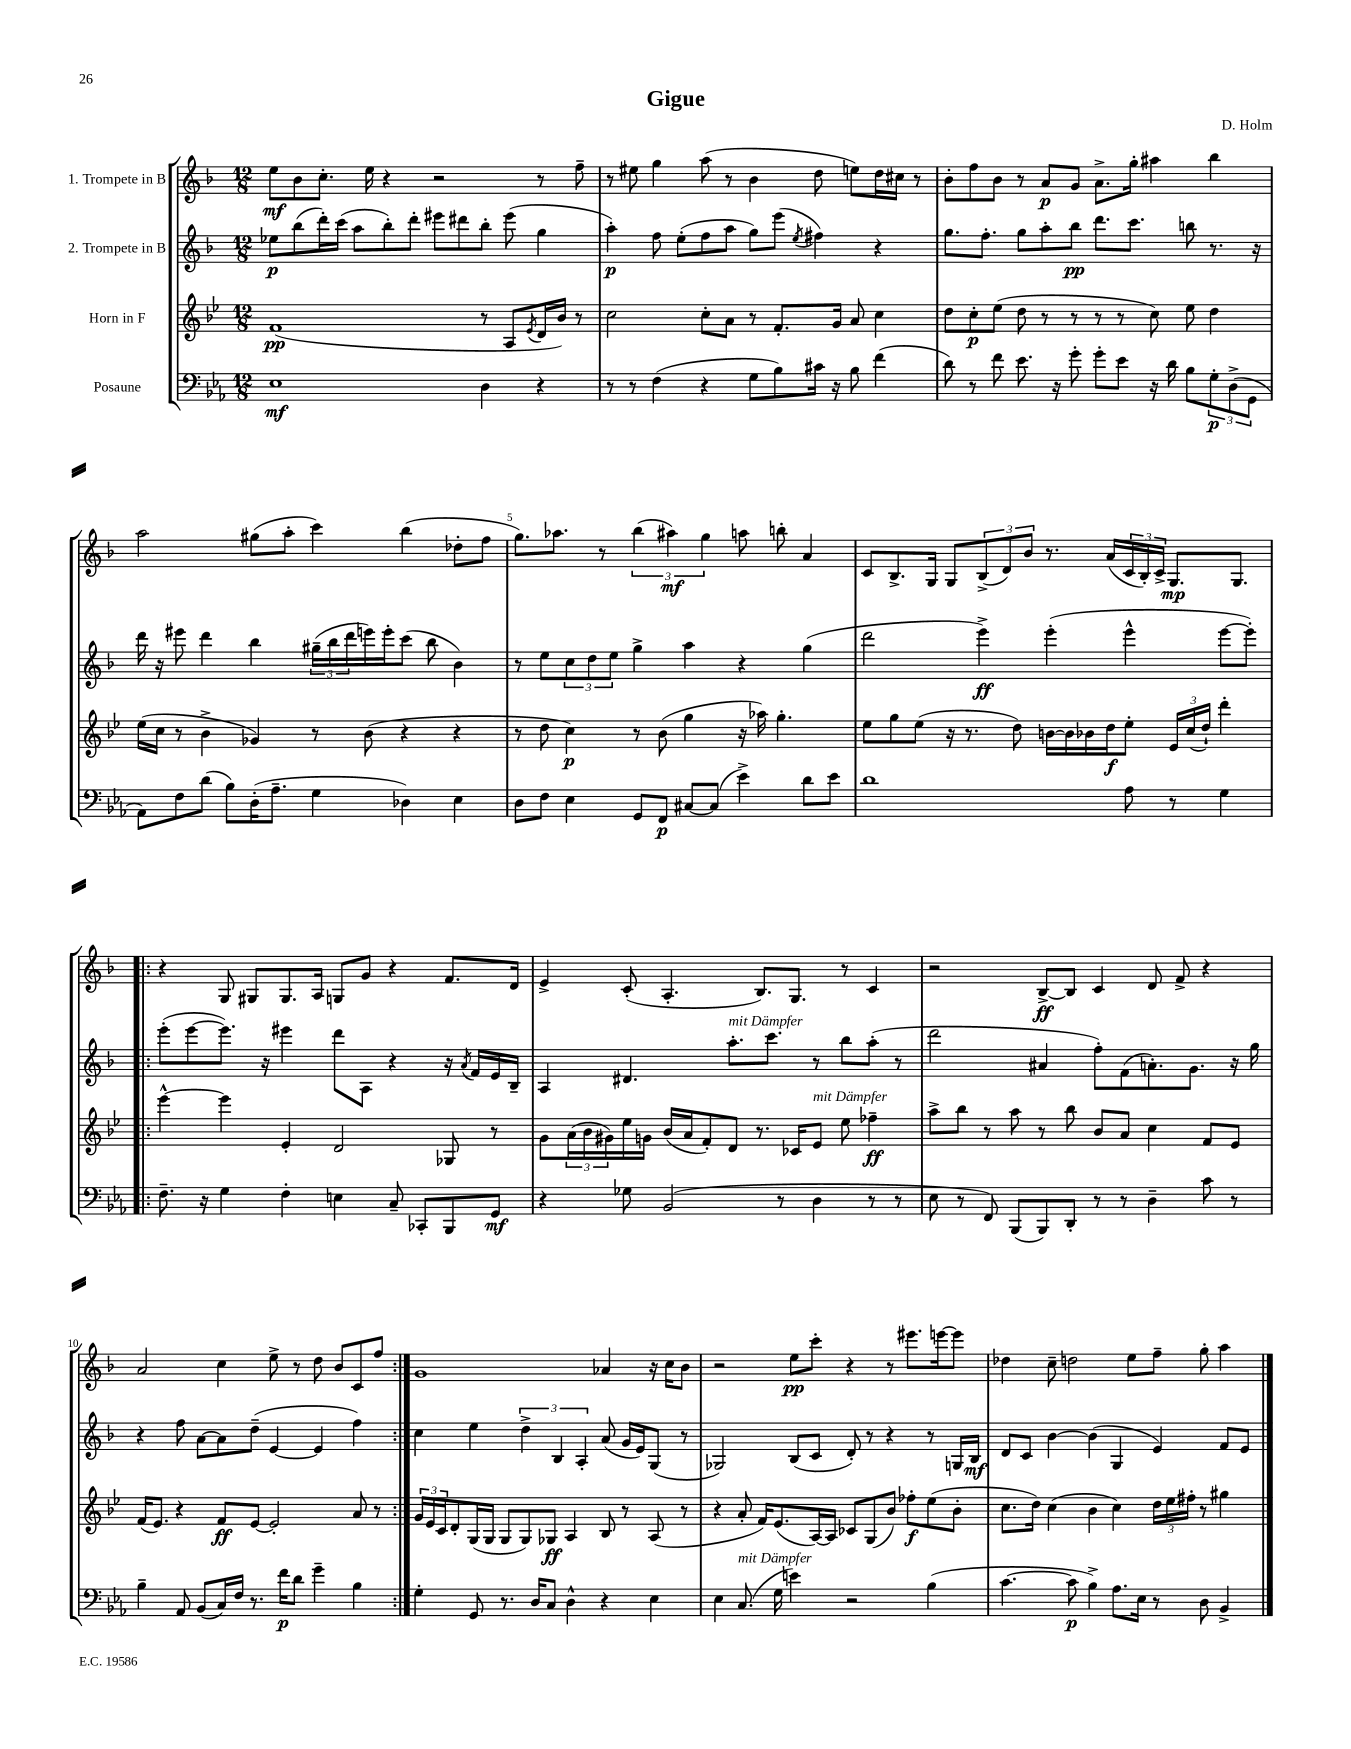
\header { title = "Gigue" composer = "D. Holm" }
<<
\new StaffGroup <<
\new Staff = "s0" \with { instrumentName = "1. Trompete in B" } {
    \clef treble \key f \major \numericTimeSignature \time 12/8
    e''8\mf bes'8 c''8.-. e''16 r4 r2 r8 f''8-- |
    r8 eis''8 g''4 a''8( r8 bes'4 d''8 e''8) d''16 cis''16 r8 |
    bes'8-. f''8 bes'8 r8 a'8\p g'8 a'8.-> g''16-. ais''4 bes''4 |
    a''2 gis''8( a''8-. c'''4) bes''4( des''8-. f''8 |
    g''8.) aes''8. r8 \tuplet 3/2 { bes''4( ais''4\mf) g''4 } a''8 b''8-. a'4 |
    c'8 bes8.-> g16 g8 \tuplet 3/2 { bes8->( d'8) bes'8 } r8. a'16( \tuplet 3/2 { c'16 bes16-.) c'16-> } g8.\mp g8. |
    \repeat volta 2 { r4 g8 gis8 gis8. a16 g8 g'8 r4 f'8. d'16 |
    e'4-> c'8-.( a4.-. bes8.) g8. r8 c'4 |
    r2 bes8~->\ff bes8 c'4 d'8 f'8-> r4 |
    a'2 c''4 e''8-> r8 d''8 bes'8 c'8 f''8 | }
    g'1 aes'4 r16 c''16 bes'8 |
    r2 e''8\pp c'''8-. r4 r8 eis'''8. e'''16~ e'''8 |
    des''4 c''8-- d''2 e''8 f''8-- g''8-. a''4 \bar "|." |
}
\new Staff = "s1" \with { instrumentName = "2. Trompete in B" } {
    \clef treble \key f \major \numericTimeSignature \time 12/8
    ees''8\p bes''8( d'''16-.) c'''16( a''8 bes''8-.) d'''8-. eis'''8 dis'''8 bes''8-. eis'''8( g''4 |
    a''4-.\p) f''8 e''8-.( f''8 a''8 g''8) e'''8( \acciaccatura { e''8 } fis''4) r4 |
    g''8. f''8.-. g''8 a''8-. bes''8\pp d'''8. c'''8. b''8 r8. r16 |
    d'''16 r16 eis'''8 d'''4 bes''4 \tuplet 3/2 { gis''16--( bes''16 d'''16 } e'''16) e'''16-. c'''8( bes''8 bes'4) |
    r8 e''8 \tuplet 3/2 { c''8 d''8 e''8 } g''4-> a''4 r4 g''4( |
    d'''2 e'''4->\ff) e'''4-.( e'''4-^ e'''8~ e'''8-.) |
    \repeat volta 2 { e'''8-.( e'''8~ e'''8.) r16 eis'''4 d'''8 a8 r4 r16 \acciaccatura { a'8 } f'16 e'16 bes16-- |
    a4 dis'4. a''8.-.^\markup { \italic "mit Dämpfer" } c'''8. r8 bes''8 a''8-.( r8 |
    d'''2 ais'4 f''8-.) f'8( a'8.-.) g'8. r16 g''16 |
    r4 f''8 a'8~ a'8 d''8--( e'4~ e'4 f''4) | }
    c''4 e''4 \tuplet 3/2 { d''4-> bes4 a4-. } a'8( g'16 e'16) g8( r8 |
    ges2) bes8( c'8 d'8-.) r8 r4 r8 g16 bes16\mf |
    d'8 c'8 bes'4~ bes'4( g4 e'4) f'8 e'8 \bar "|." |
}
\new Staff = "s2" \with { instrumentName = "Horn in F" } {
    \clef treble \key bes \major \numericTimeSignature \time 12/8
    f'1\pp( r8 a8 \acciaccatura { ees'8 } d'16 bes'16) r8 |
    c''2 c''8-. a'8 r8 f'8.-. g'16 a'8 c''4 |
    d''8 c''8-.\p ees''8( d''8 r8 r8 r8 r8 c''8) ees''8 d''4 |
    ees''16( c''16 r8 bes'4-> ges'4) r8 bes'8( r4 r4 |
    r8 d''8 c''4\p) r8 bes'8( g''4 r16 aes''16) g''4.-. |
    ees''8 g''8 ees''8( r16 r8. d''8) b'16~ b'16 bes'16 d''16\f ees''8-. \tuplet 3/2 { ees'16 c''16( d''16-!) } d'''4-. |
    \repeat volta 2 { ees'''4~-^ ees'''4 ees'4-. d'2 ges8 r8 |
    g'8 \tuplet 3/2 { a'16( bes'16 gis'16) } ees''16 g'16 bes'16( a'16 f'8-.) d'8 r8. ces'16 ees'8^\markup { \italic "mit Dämpfer" } ees''8 fes''4--\ff |
    a''8-> bes''8 r8 a''8 r8 bes''8 bes'8 a'8 c''4 f'8 ees'8 |
    f'16( ees'8.) r4 f'8\ff ees'8~ ees'2-. a'8 r8 | }
    \tuplet 3/2 { g'16 ees'16 c'16 } d'8-. g16( g16 g8 g8) ges8\ff a4 bes8 r8 a8( r8 |
    r4 a'8-. f'16) ees'8.( a16~) a16 ces'8 g8( bes'8) fes''8-.\f ees''8( bes'8-. |
    c''8. d''16) c''4( bes'4 c''4) \tuplet 3/2 { d''16 ees''16 fis''16-. } r8 gis''4 \bar "|." |
}
\new Staff = "s3" \with { instrumentName = "Posaune" } {
    \clef bass \key ees \major \numericTimeSignature \time 12/8
    ees1\mf d4 r4 |
    r8 r8 f4( r4 g8 bes8) cis'16 r16 bes8 f'4( |
    d'8) r8 f'8 ees'8. r16 g'8-. g'8-. ees'8 r16 d'16 bes8 \tuplet 3/2 { g8-.\p d8->( g,8 } |
    aes,8) f8 d'8( bes8) d16-.( aes8.-- g4 des4) ees4 |
    d8 f8 ees4 g,8 f,8\p cis8~ cis8( ees'4->) d'8 ees'8 |
    d'1 aes8 r8 g4 |
    \repeat volta 2 { f8.-- r16 g4 f4-. e4 c8-- ces,8-. bes,,8 g,8\mf |
    r4 ges8 bes,2( r8 d4 r8 r8 |
    ees8 r8 f,8) bes,,8( bes,,8) d,8-. r8 r8 d4-- c'8 r8 |
    bes4-- aes,8 bes,8( c16) f16 r8. f'16\p d'8 g'4-- bes4 | }
    g4-. g,8 r8. d16 c8 d4-^ r4 ees4 |
    ees4 c8.^\markup { \italic "mit Dämpfer" }( g16 e'4) r2 bes4( |
    c'4.~ c'8\p bes4->) aes8. ees16 r8 d8 bes,4-> \bar "|." |
}
>>
>>
\layout { \context { \Score \override BarNumber.break-visibility = ##(#f #t #t) barNumberVisibility = #(every-nth-bar-number-visible 5) } }
